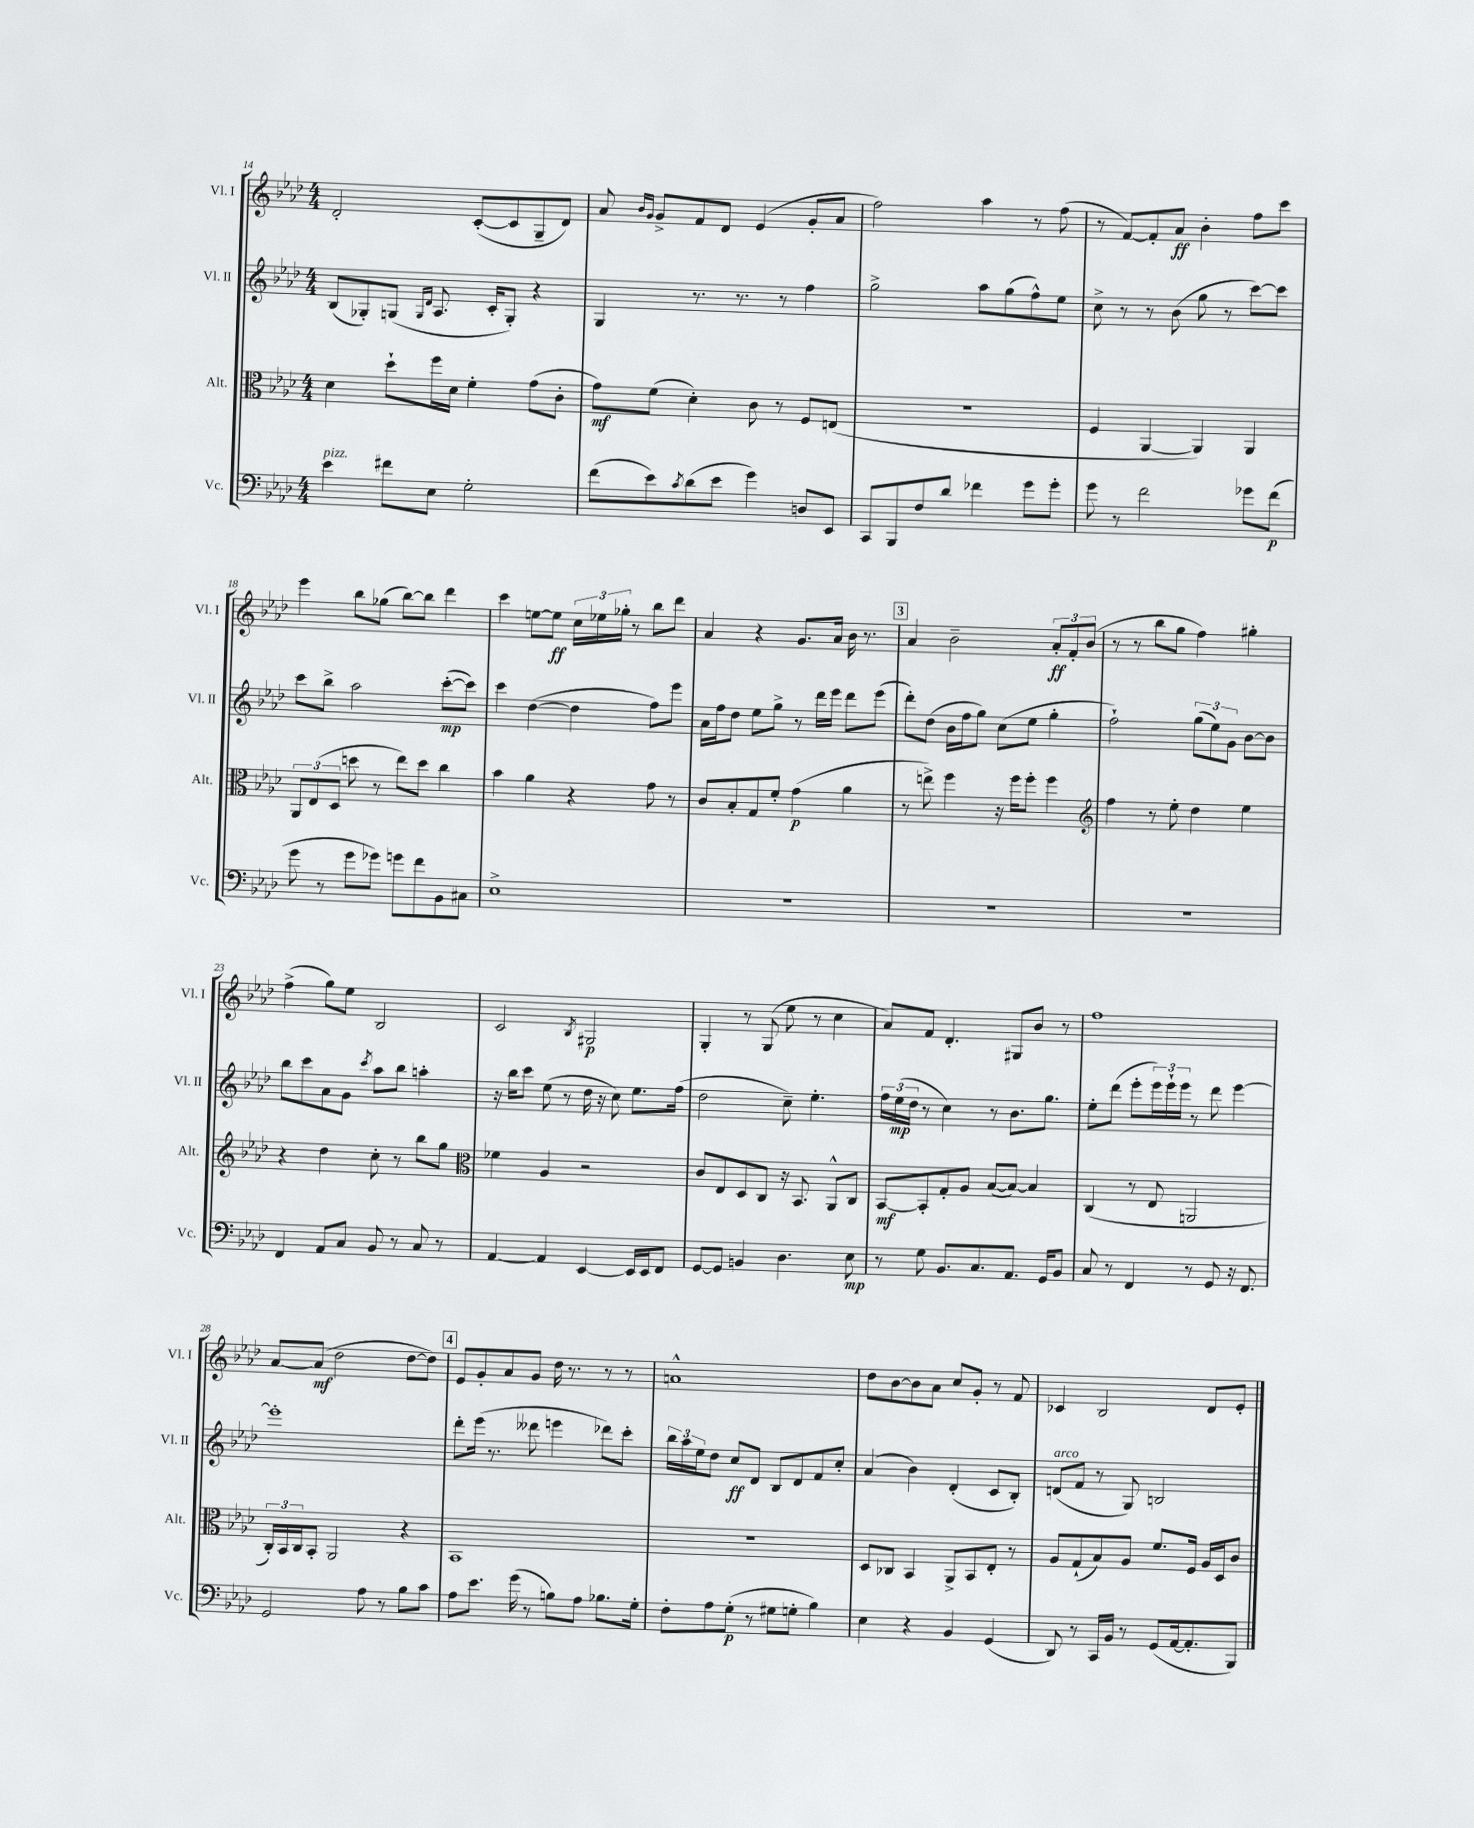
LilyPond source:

<<
\new StaffGroup <<
\new Staff = "s0" \with { instrumentName = "Vl. I" shortInstrumentName = "Vl. I" } {
    \clef treble \key aes \major \numericTimeSignature \time 4/4
    des'2-. c'8~-.( c'8 g8-- des'8) |
    aes'8 \grace { bes'16 g'16 } g'8-> f'8 des'8 ees'4( g'8-. aes'8 |
    f''2) aes''4 r8 f''8( |
    r8 f'8~) f'8-. aes'8\ff bes'4-. f''8 c'''8 |
    ees'''4 bes''8 ges''8( bes''8~) bes''8 des'''4 |
    c'''4 e''8~ e''8\ff \tuplet 3/2 { c''16 ees''16 ges''16-. } r8 bes''8 des'''8 |
    aes'4 r4 g'8. aes'16 bes'16 r8. |
    \mark \markup { \box "3" } aes'4 bes'2-- \tuplet 3/2 { aes'8-.\ff f'8-. bes'8( } |
    r8 r8 bes''8 g''8 f''4) gis''4-. |
    f''4->( g''8) ees''8 bes2 |
    c'2 \acciaccatura { bes8 } gis2\p |
    g4-. r8 g8( ees''8 r8 c''4 |
    aes'8) f'8 des'4.-. gis8 bes'8 r8 |
    f''1 |
    aes'8~ aes'8\mf( des''2 des''8~ des''8) |
    \mark \markup { \box "4" } ees'8 g'8-. aes'8 g'8 des''16 r8. r8 r8 |
    a'1-^ |
    des''8 bes'8~ bes'8 aes'8 c''8 g'8-. r8 f'8 |
    ces'4 bes2 des'8 ees'8-. \bar "|." |
}
\new Staff = "s1" \with { instrumentName = "Vl. II" shortInstrumentName = "Vl. II" } {
    \clef treble \key aes \major \numericTimeSignature \time 4/4
    bes8( ges8-.) g8( \grace { g16 des'16 } aes8. c'16-. g8-.) r4 |
    g4 r8. r8. r8 f''4 |
    g''2-> aes''8 g''8( f''8-^) ees''8 |
    c''8-> r8 r8 bes'8( g''8 r8 c'''8~) c'''8 |
    c'''8 bes''8-> aes''2 c'''8~-.\mp( c'''8) |
    c'''4 des''4~( des''4 f''8) ees'''8 |
    aes'16 f''16 des''8 ees''8 g''8-> r8 des'''16 ees'''16 des'''8 ees'''8( |
    \mark \markup { \box "3" } des'''8-.) des''8( bes'16 f''16 g''8) c''8( ees''8 g''4-. |
    f''2-!) \tuplet 3/2 { g''8( ees''8) g'8 } bes'8~ bes'8 |
    bes''8 c'''8 aes'8 g'8 \acciaccatura { c'''8 } aes''8 bes''8 a''4-. |
    r16 bes''16 c'''8 ees''8( r8 des''16 r16 c''8) ees''8. f''16( |
    des''2 c''8--) ees''4.-. |
    \tuplet 3/2 { f''16 ees''16\mp( des''16 } r8 c''4) r8 bes'8. g''8. |
    ees''8-. des'''8( ees'''8-. \tuplet 3/2 { ees'''16) ees'''16-! ees'''16 } r8 des'''8 ees'''4~ |
    ees'''1-. |
    \mark \markup { \box "4" } des'''8-. ees'''16( r8. deses'''8 e'''4 des'''8) c'''8-. |
    \tuplet 3/2 { bes''16 aes''16 ees''16 } des''8 c''8\ff des'8 bes8 des'8 f'8 c''8-. |
    aes'4( bes'4) des'4-.( c'8 bes8-.) |
    d'8^\markup { \italic "arco" }( f'8 r8 g8) b2 \bar "|." |
}
\new Staff = "s2" \with { instrumentName = "Alt." shortInstrumentName = "Alt." } {
    \clef alto \key aes \major \numericTimeSignature \time 4/4
    des'4 des''8-! f''16 des'16 f'4-. g'8( c'8-. |
    g'8\mf) f'8( des'4-.) c'8 r8 f8 e8( |
    r1 |
    f4 aes,4~ aes,4) aes,4 |
    \tuplet 3/2 { aes,8 ees8( des8 } d''8 r8 ees''8) d''8 c''4 |
    bes'4 aes'4 r4 g'8 r8 |
    c'8 bes8-. g8 f'8-. g'4\p( aes'4 |
    \mark \markup { \box "3" } r8 e''8->) f''4 r16 f''16 f''8-. f''4 |
    \clef treble f''4 r8 ees''8-. des''4 ees''4 |
    r4 des''4 c''8-. r8 bes''8 g''8 |
    \clef alto fes'4 aes4 r2 |
    c'8 ees8 des8 c8 r16 bes,8. aes,8-^ c8 |
    bes,8~\mf bes,8-. g8-. aes8 bes8~( bes8~) bes4 |
    c4( r8 ees8 a,2 |
    \tuplet 3/2 { c16-.) bes,16 c16 } bes,8-. aes,2 r4 |
    \mark \markup { \box "4" } bes,1 |
    R1 |
    des8 ces8 bes,4 aes,8-> bes,8 ees8-. r8 |
    aes8 g8-!( bes8) aes8 f'8. f16 aes16 des16 c'8 \bar "|." |
}
\new Staff = "s3" \with { instrumentName = "Vc." shortInstrumentName = "Vc." } {
    \clef bass \key aes \major \numericTimeSignature \time 4/4
    ees'4^\markup { \italic "pizz." } fis'8 ees8 g2-. |
    f'8( ees'8) \acciaccatura { c'8 } des'8( ees'8 g'4) d8 ees,8 |
    c,8 bes,,8 f8 des'8 fes'4 g'8 g'8-. |
    g'8 r8 f'2 ges'8 f'8\p( |
    g'8 r8 g'8 ges'8) g'8 f'8 bes,8 cis8 |
    ees1-> |
    R1 |
    \mark \markup { \box "3" } R1 |
    R1 |
    f,4 aes,8 c8 bes,8 r8 c8 r8 |
    aes,4~ aes,4 ees,4~ ees,16 ees,16 f,8 |
    g,8~ g,8 b,4 des4. ees8\mp |
    r8 g8 bes,8. c8. aes,8. g,16 bes,8 |
    c8 r8 f,4 r8 g,8 r16 f,8. |
    g,2 aes8 r8 bes8 c'8 |
    \mark \markup { \box "4" } aes8 ees'8. g'16( r8 b8) aes8 bes8. g16-. |
    f8-. aes8 g8-.\p( r8 gis8 g8-. bes4) |
    ees4 r4 bes,4 g,4( |
    des,8) r8 c,16 bes,16 r8 g,8( aes,16~ aes,8.-. bes,,8) \bar "|." |
}
>>
>>
\layout { \context { \Score currentBarNumber = #14 } }
